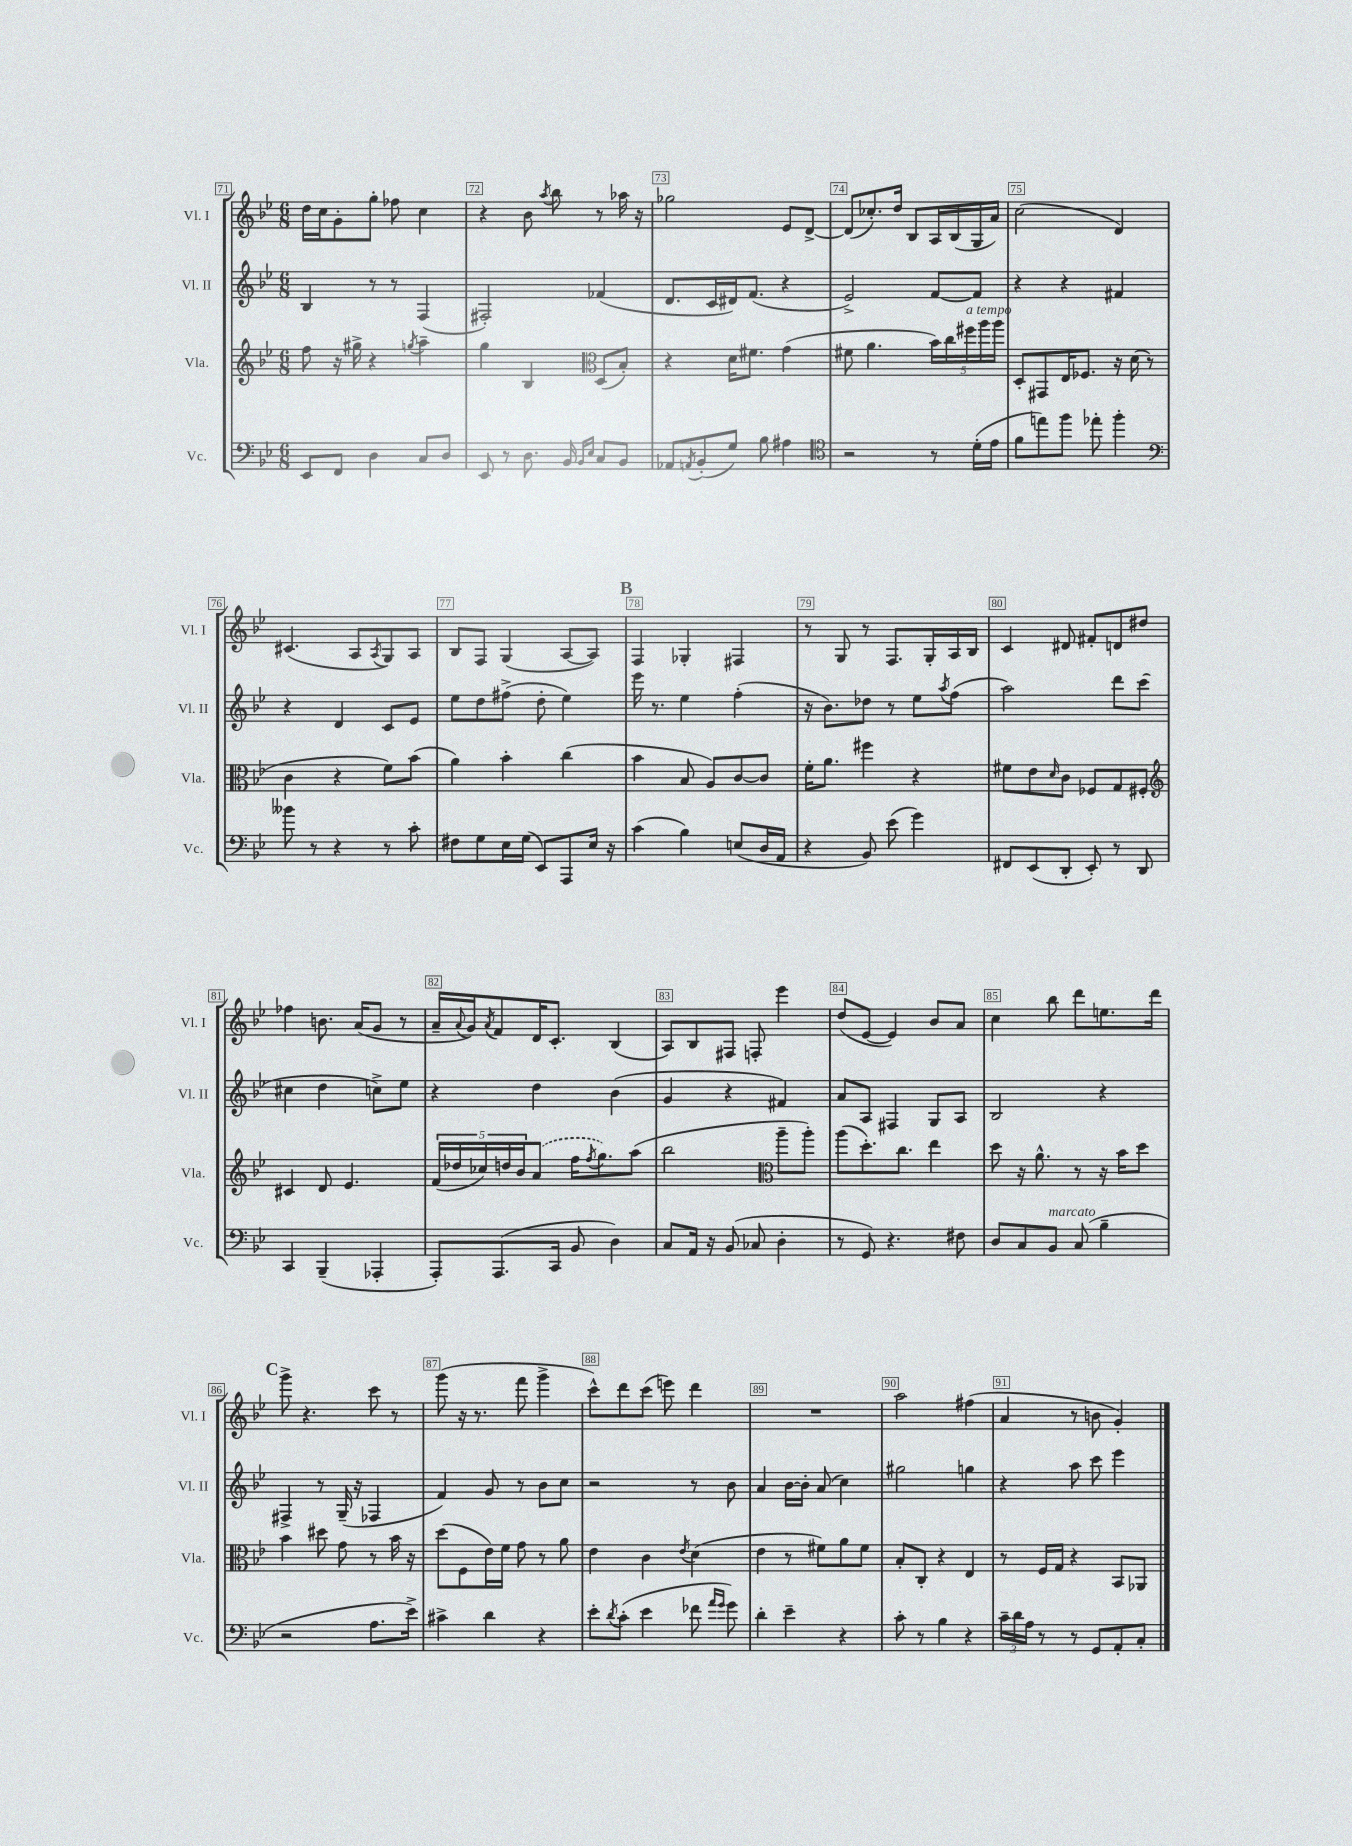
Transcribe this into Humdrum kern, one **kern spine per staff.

**kern	**kern	**kern	**kern
*staff4	*staff3	*staff2	*staff1
*clefF4	*clefG2	*clefG2	*clefG2
*k[b-e-]	*k[b-e-]	*k[b-e-]	*k[b-e-]
*M6/8	*M6/8	*M6/8	*M6/8
8EE-/L	8ff\	4B-/	16dd\LL
.	.	.	16cc\J
8FF/J	16r	.	8g'\
.	16gg#^\	.	.
4D\	4r	8r	8gg'\J
.	.	8r	8ff-\
.	8qgg/	.	.
8C/L	4aa~\	(4F/	4cc\
8D/J	.	.	.
=	=	=	=
8EE-/	4gg\	2F#'/)	4r
8r	.	.	.
8.D\	4B-/	.	8b-\
.	.	.	8qaa/
.	.	.	8bb-\
16BB-/	.	.	.
*	*clefC3	*	*
16qqBB-/LL	.	.	.
16qqE-/JJ	.	.	.
8C/L	(8D/L	(4f-/	8r
8BB-/J	8B-'/J)	.	16aa-\
.	.	.	16r
=	=	=	=
8AA-/L	4r	8.d/L	2gg-\
8qAA/	.	.	.
(8BB-'/	.	.	.
.	.	16c/L	.
8G/J)	16d\LK	16d#/J)	.
.	8.f#\J	(8.f/J	.
8B-\	.	.	.
4A#\	(4g\	4r	8e-/L
.	.	.	[8d^/J
=	=	=	=
*clefC4	*	*	*
2r	8f#\	2e-^/)	(8d/]L
.	4.a\	.	8.cc-'/)
.	.	.	16dd/Jk
.	.	.	8B-/L
8r	20b-\LL)	[8f/L	16A/L
.	20cc\	.	.
.	.	.	(16B-/
.	20ff#\	.	.
(16d'\LL	.	8f/]J	16G/
.	20aa\	.	.
16e-\JJ	.	.	16a/JJ)
.	20aa\JJ	.	.
=	=	=	=
8f\L	8D'/L	4r	(2cc\
8ee\)	8GG#/	.	.
8ff\J	16E-/K	4r	.
.	8.F-/J	.	.
8ee-'\	.	.	.
4ff'\	16r	4f#/	4d/)
.	(16d\	.	.
.	8r	.	.
=	=	=	=
*clefF4	*	*	*
8b--\	4c\	4r	(4.c#/
8r	.	.	.
4r	4r	4d/	.
.	.	.	8A/L
.	.	.	8qA/
8r	8f\L)	8c/L	8G/)
8c'\	(8b-\J	8e-/J	8A/J
=	=	=	=
8F#\L	4a\)	8ee-\L	8B-/L
8G\	.	8dd\	8F/J
16E-\L	4b-'\	(8ff#^\J	(4G/
(16G\JJ	.	.	.
8EE-/L)	.	8dd'\	.
8AAA/	(4cc\	4ee-\)	[8A/L
16E-/Jk	.	.	8A/]J)
16r	.	.	.
=	=	=	=
(4c\	4b-\	16eee-\	4F/
.	.	8.r	.
4B-\)	8B-/	4ee-\	4G-'/
.	8A/L)	.	.
(8E/L	[8c/	(4ff'\	4F#/
16D/L	8c/]J	.	.
16AA/JJ	.	.	.
=	=	=	=
4r	16f'\LK	16r	8r
.	8.a\J	8.b-\L)	.
.	.	.	8G/
8BB-/)	4ff#\	8dd-\J	8r
(8e-\	.	8r	8.F/L
4g\)	4r	8ee-\L	.
.	.	.	16G'/L
.	.	8qaa/	.
.	.	(8ff\J	16A/
.	.	.	16B-/JJ
=	=	=	=
8FF#/L	8f#\L	2aa\)	4c/
(8EE-/	8e-\	.	.
.	16qqd/	.	.
8DD'/J	8c\J	.	8d#/
8EE-'/)	8F-/L	.	8f#'/L
8r	8G/	8ddd\L	8d/
8DD/	8F#'/J	(8ccc\J	8dd#/J
=	=	=	=
*	*clefG2	*	*
4CC/	4c#/	4cc#\	4ff-\
(4BBB-~/	8d/	4dd\	8.b\
.	4.e-/	.	.
.	.	.	(16a/LK
4AAA-'/	.	8cc^\L)	8g/J
.	.	8ee-\J	8r
=	=	=	=
8AAA'/L)	(20f/LL	4r	16a~/LL
.	20dd-/	.	.
.	.	.	8qqa/
.	.	.	16g/J)
.	20cc-/)	.	.
.	.	.	8qa/
(8.AAA/	.	.	8f/
.	20dd/	.	.
.	20b-/J	.	.
.	(8a/J	4dd\	16d/K
16CC/Jk	.	.	8.c'/J
8BB-/	16ff\LK	.	.
.	8qff/	.	.
.	8.gg\)	.	.
4D\)	.	(4b-\	(4B-/
.	(8aa\J	.	.
=	=	=	=
8C/L	2bb-\	4g/	8A/L)
16AA/Jk	.	.	8B-/
16r	.	.	.
(8BB-/	.	4r	8F#/J
8C-/	.	.	8F'/
*	*clefC3	*	*
4D'\	8aa~\L	4f#/)	4eee-\
.	8aa'\J)	.	.
=	=	=	=
8r	(8aa\L	8a/L	(8dd/L
8GG/)	8.dd'\)	8A/J	[8e-/J
4.r	.	4F#/	4e-/])
.	8.cc\J	.	.
.	4ee-\	8G/L	8b-/L
8F#\	.	8A/J	8a/J
=	=	=	=
8D/L	8dd\	2B-/	4cc\
8C/	16r	.	.
.	8.a^^\	.	.
8BB-/J	.	.	8bb-\
(8C/	8r	.	8ddd\L
4B-~\	16r	4r	8.ee\
.	16b-\LK	.	.
.	8dd\J	.	.
.	.	.	16ddd\Jk
=	=	=	=
2r	4b-\	4F#^/	8ggg^\
.	.	.	4.r
.	8dd#\	8r	.
.	8g\	(16G~/	.
.	.	16r	.
8.A\L	8r	4F-/	8ccc\
.	16b-\	.	8r
16e-^\Jk)	16r	.	.
=	=	=	=
4c#^\	(8dd\L	4f/)	(8ggg\
.	8F\	.	16r
.	.	.	8.r
4d\	16e-\L)	8g/	.
.	16f\JJ	.	.
.	8g\	8r	8fff\
4r	8r	8b-\L	4ggg^\
.	8a\	8cc\J	.
=	=	=	=
8e-'\L	4e-\	2r	8ccc^^\L)
8qd/	.	.	.
(8c'\J	.	.	8ddd\
4e-\	4c\	.	(8ccc\J
.	.	.	8eee\)
.	8qe-/	.	.
8f-\	(4d\	8r	4ddd\
16qqa/LL	.	.	.
16qqg/JJ	.	.	.
8g\)	.	8b-\	.
=	=	=	=
4d'\	4e-\	4a/	2.r
4e-~\	8r	[16b-\LL	.
.	.	16b-'\]JJ	.
.	8f#\L)	(8a/	.
4r	8a\	4cc\)	.
.	8f#\J	.	.
=	=	=	=
8c'\	8B-'/L	2gg#\	2aa\
8r	8C'/J	.	.
4B-\	4r	.	.
4r	4E-/	4gg\	(4ff#\
=	=	=	=
24c~\LL	8r	4r	4a/
24d\	.	.	.
24A\JJ	.	.	.
8r	16F/LL	.	.
.	16G/JJ	.	.
8r	4r	8aa\	8r
8GG/L	.	8ccc\	8b\
8AA'/	8BB-/L	4eee-\	4g'/)
8C'/J	8AA-/J	.	.
==	==	==	==
*-	*-	*-	*-
